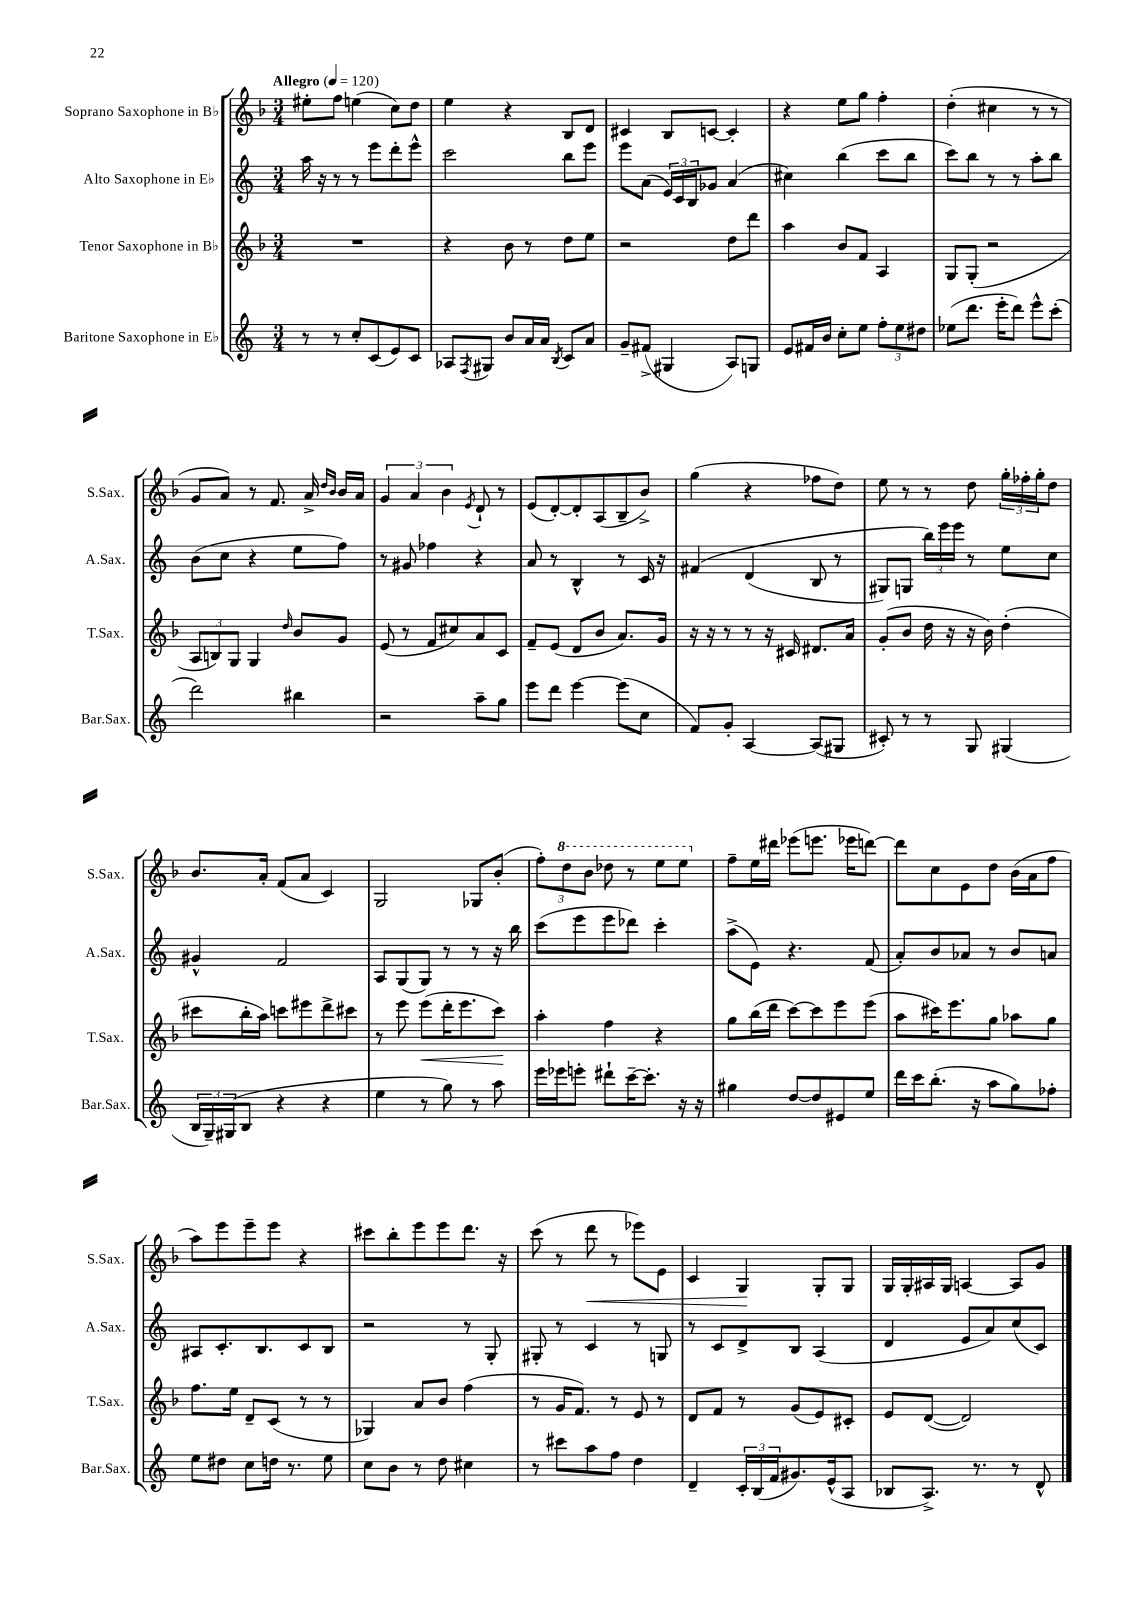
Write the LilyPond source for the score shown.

<<
\new StaffGroup <<
\new Staff = "s0" \with { instrumentName = "Soprano Saxophone in Bb" shortInstrumentName = "S.Sax." } {
    \clef treble \key f \major \numericTimeSignature \time 3/4 \tempo "Allegro" 4 = 120
    eis''8-. f''8 e''4( c''8) d''8 |
    e''4 r4 bes8 d'8 |
    cis'4 bes8 c'8~ c'4-. |
    r4 e''8 g''8 f''4-. |
    d''4-.( cis''4 r8 r8 |
    g'8 a'8) r8 f'8. a'16-> \grace { d''16 bes'16 } bes'16 a'16 |
    \tuplet 3/2 { g'4 a'4 bes'4 } \acciaccatura { e'8 } d'8-! r8 |
    e'8( d'8~-.) d'8-. a8( bes8-- bes'8->) |
    g''4( r4 fes''8 d''8) |
    e''8 r8 r8 d''8 \tuplet 3/2 { g''16-. fes''16-. g''16-. } d''8 |
    bes'8. a'16-. f'8( a'8 c'4) |
    g2 ges8 bes'8-.( |
    \tuplet 3/2 { f''8-.) \ottava #1 d'''8 bes''8 } des'''8 r8 e'''8 e'''8 \ottava #0 |
    f''8-- e''16 dis'''16 ees'''8( e'''8. ees'''16 d'''8~) |
    d'''8 c''8 e'8 d''8 bes'16( a'16 f''8 |
    a''8) e'''8 e'''8-- e'''8 r4 |
    cis'''8 bes''8-. e'''8 e'''8 d'''8. r16 |
    c'''8( r8 d'''8\< r8 ees'''8) e'8 |
    c'4 g4\! g8-. g8 |
    g16 g16-. ais16 g16 a4~ a8 g'8 \bar "|." |
}
\new Staff = "s1" \with { instrumentName = "Alto Saxophone in Eb" shortInstrumentName = "A.Sax." } {
    \clef treble \key c \major \numericTimeSignature \time 3/4
    a''16 r16 r8 r8 e'''8 d'''8-. e'''8-^ |
    c'''2 b''8 e'''8 |
    e'''8 a'8( \tuplet 3/2 { e'16) c'16 b16 } ges'8 a'4( |
    cis''4) b''4( c'''8 b''8 |
    c'''8) b''8 r8 r8 a''8-. b''8 |
    b'8( c''8 r4 e''8 f''8) |
    r8 gis'8 fes''4 r4 |
    a'8 r8 b4-^ r8 c'16 r16 |
    fis'4\( d'4( b8 r8 |
    gis8) g8 \tuplet 3/2 { b''16\) e'''16 e'''16 } r8 e''8 c''8 |
    gis'4-^ f'2 |
    a8 g8( g8) r8 r8 r16 b''16 |
    c'''8( e'''8 e'''8 des'''8) c'''4-. |
    a''8->( e'8) r4. f'8( |
    a'8-.) b'8 aes'8 r8 b'8 a'8 |
    ais8 c'8.-. b8. c'8 b8 |
    r2 r8 g8-. |
    gis8-. r8 c'4 r8 g8 |
    r8 c'8 d'8-> b8 a4( |
    d'4 e'8 a'8) c''8( c'8) \bar "|." |
}
\new Staff = "s2" \with { instrumentName = "Tenor Saxophone in Bb" shortInstrumentName = "T.Sax." } {
    \clef treble \key f \major \numericTimeSignature \time 3/4
    R2. |
    r4 bes'8 r8 d''8 e''8 |
    r2 d''8 d'''8 |
    a''4 bes'8 f'8 a4 |
    g8 g8-.( r2 |
    \tuplet 3/2 { a8 b8) g8 } g4 \grace { d''16 } bes'8 g'8 |
    e'8( r8 f'8 cis''8) a'8 c'8 |
    f'8-- e'8( d'8 bes'8 a'8.) g'16 |
    r16 r16 r8 r8 r16 cis'16 dis'8. a'16 |
    g'8-.( bes'8 d''16 r16 r16 bes'16) d''4-.( |
    cis'''8 bes''16-. a''16) c'''8 eis'''8 d'''8-> cis'''8 |
    r8 e'''8 e'''8\<( d'''16-. e'''8. c'''8\!) |
    a''4-. f''4 r4 |
    g''8 bes''16( d'''16 c'''8~) c'''8 e'''8 e'''8( |
    a''8 cis'''16) e'''8. g''8 aes''8 g''8 |
    f''8. e''16 d'8-- c'8( r8 r8 |
    ges4) a'8 bes'8 f''4( |
    r8 g'16 f'8.) r8 e'8 r8 |
    d'8 f'8 r8 g'8( e'8) cis'8-. |
    e'8 d'8~( d'2) \bar "|." |
}
\new Staff = "s3" \with { instrumentName = "Baritone Saxophone in Eb" shortInstrumentName = "Bar.Sax." } {
    \clef treble \key c \major \numericTimeSignature \time 3/4
    r8 r8 c''8-. c'8( e'8) c'8 |
    aes8 \acciaccatura { f8 } gis8 b'8 a'16 a'16 \acciaccatura { b8 } c'8 a'8 |
    g'8-- fis'8->( gis4 a8) g8 |
    e'8 fis'16 b'16 c''8-. e''8 \tuplet 3/2 { f''8-. e''8 dis''8 } |
    ees''8( d'''8. e'''16-. d'''8) e'''8-^ c'''8-.( |
    d'''2) bis''4 |
    r2 a''8-- g''8 |
    e'''8 d'''8 e'''4~ e'''8( c''8 |
    f'8) g'8-. a4~ a8( gis8 |
    cis'8-.) r8 r8 g8 gis4( |
    \tuplet 3/2 { b16 g16--) gis16( } b8 r4 r4 |
    e''4 r8 g''8) r8 a''8 |
    e'''16 ees'''16 e'''8-. dis'''8-! c'''16~-- c'''8.-. r16 r16 |
    gis''4 d''8~ d''8 eis'8 e''8 |
    d'''16 c'''16 b''8.-.( r16 a''8 g''8) fes''8-. |
    e''8 dis''8 c''8 d''16 r8. e''8 |
    c''8 b'8 r8 d''8 cis''4 |
    r8 cis'''8 a''8 f''8 d''4 |
    d'4-- \tuplet 3/2 { c'16-. b16( f'16 } gis'8.) e'16-^( a8 |
    bes8 a8.->) r8. r8 d'8-^ \bar "|." |
}
>>
>>
\layout { \context { \Score \remove "Bar_number_engraver" } }
